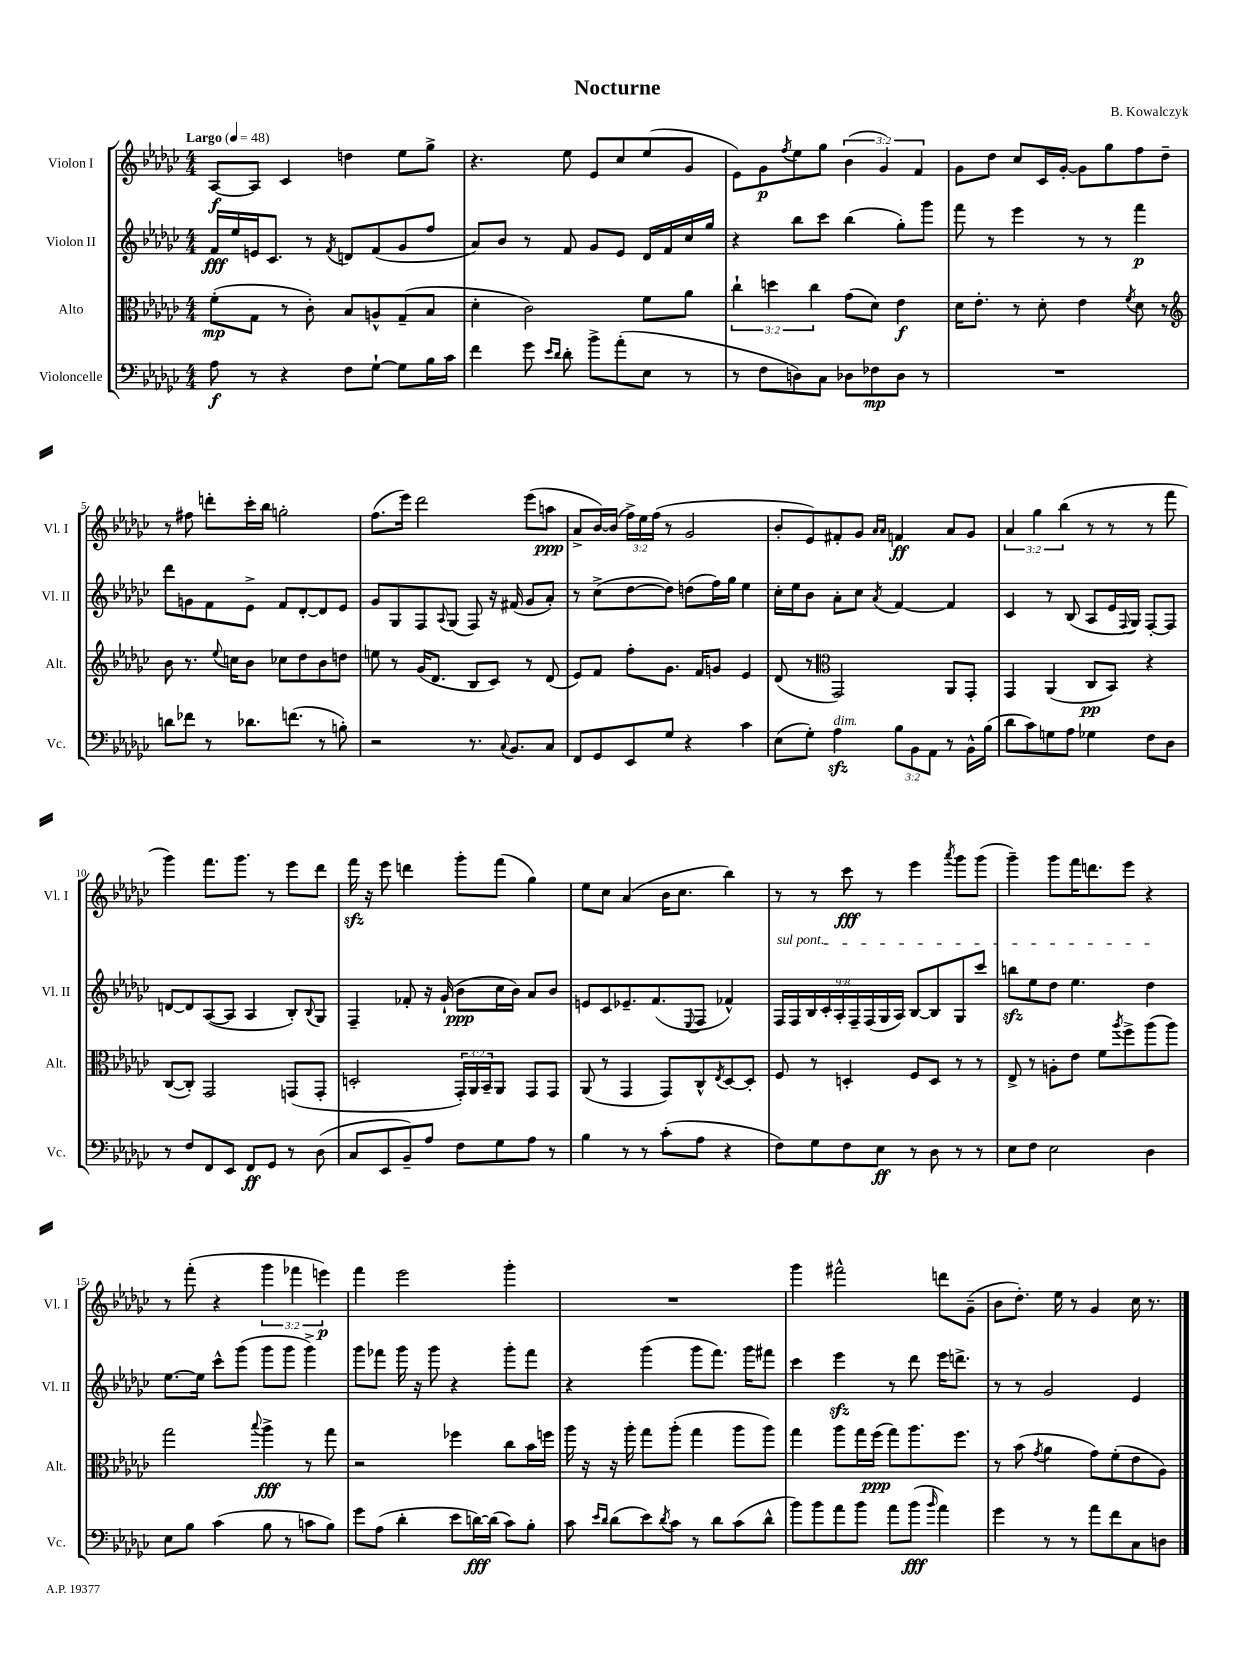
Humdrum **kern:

**kern	**kern	**kern	**kern
*staff4	*staff3	*staff2	*staff1
*clefF4	*clefC3	*clefG2	*clefG2
*k[b-e-a-d-g-c-]	*k[b-e-a-d-g-c-]	*k[b-e-a-d-g-c-]	*k[b-e-a-d-g-c-]
*M4/4	*M4/4	*M4/4	*M4/4
*MM48	*MM48	*MM48	*MM48
8A-	(8f'	16f	[8A-
.	.	16ee-	.
8r	8G-	16e	8A-]
.	.	8.c-	.
4r	8r	.	4c-
.	8c-')	8r	.
.	.	8qf	.
8F	8B-	8d	4dd
[8G-`	8A^^	(8f	.
8G-]	(8G-~	8g-	8ee-
16B-	8B-	8ff	8gg-^
16c-	.	.	.
=	=	=	=
4f	4d-'	8a-)	4.r
.	.	8b-	.
8g-	2c-)	8r	.
16qqe-	.	.	.
16qqd-	.	.	.
8d-'	.	8f	8ee-
8b-^	.	8g-	8e-
(8a-'	.	8e-	8cc-
8E-	8f	16d-	(8ee-
.	.	16f	.
8r	8a-	16cc-	8g-
.	.	16gg-	.
=	=	=	=
8r	6cc-`	4r	8e-)
8F	.	.	8g-
.	6dd	.	.
.	.	.	8qff
8D)	.	8bb-	8ee-
.	6cc-	.	.
8C-	.	8ccc-	8gg-
8D-	(8g-	(4bb-	(6b-
8F-	8d-)	.	.
.	.	.	6g-)
8D-	4e-	8gg-')	.
.	.	.	6f
8r	.	8ggg-	.
=	=	=	=
1r	16d-	8fff	8g-
.	8.e-'	.	.
.	.	8r	8dd-
.	8r	4eee-	8cc-
.	8d-'	.	16c-
.	.	.	[16g-'
.	4e-	8r	8g-]
.	.	8r	8gg-
.	8qf	.	.
.	8d-	4fff	8ff
.	8r	.	8dd-~
=	=	=	=
*	*clefG2	*	*
8d	8b-	8ddd-	8r
8f-	8.r	8g	8ff#
8r	.	8f	8ddd'
.	8qqee-	.	.
.	16cc	.	.
8.d-	8b-	8e-^	16ccc-'
.	.	.	16bb-
.	8cc-	8f	2gg'
(8.f	.	.	.
.	8dd-	[8d-'	.
8r	8b-	8d-]	.
8B')	8dd	8e-	.
=	=	=	=
2r	8ee	8g-	(8.ff
.	8r	8G-	.
.	.	.	16eee-)
.	(16g-	8F	2ddd-
.	8.d-	.	.
.	.	8qqA-	.
.	.	(8G-	.
8.r	8B-	8F)	.
.	8c-)	16r	.
8qqC-	.	.	.
8.BB-	.	(16f#	.
.	8r	8g-	(8eee-
8C-	(8d-	8a-')	8aa
=	=	=	=
8FF	8e-)	8r	8a-^
8GG-	8f	(8cc-^	[16b-)
.	.	.	(16b-]
8EE-	8ff'	[8dd-	24ff^)
.	.	.	24ee-
.	.	.	(24ff
8G-	8.g-	8dd-])	8r
4r	.	(8dd	2g-
.	16f	.	.
.	8g	16ff)	.
.	.	16gg-	.
4c-	4e-	4ee-	.
=	=	=	=
(8E-	(8d-	16cc-'	8b-'
.	.	16ee-	.
8G-')	8r	8b-	8e-)
*	*clefC3	*	*
4A-	2GG-)	8a-'	8f#'
.	.	8cc-	8g-
.	.	.	16qqa-
.	.	8qa-	16qqa-
12B-	.	[4f	4f
12BB-	.	.	.
12AA-	.	.	.
8r	8AA-	4f]	8a-
16BB-^^	8GG-'	.	8g-
(16B-	.	.	.
=	=	=	=
8d-	4GG-	4c-	6a-
8c-)	.	.	.
.	.	.	6gg-
8G	(4AA-	8r	.
.	.	.	(6bb-
8A-	.	(8B-	.
4G-	8C-	8A-	8r
.	8BB-)	16e-	8r
.	.	8qqF	.
.	.	16G-)	.
8F	4r	[8F'	8r
8D-	.	8F]	8fff
=	=	=	=
8r	([8C-	[8d	4ggg-)
8F	8C-'])	8d]	.
8FF	2GG-	([8A-	8.fff
8EE-	.	8A-]	.
.	.	.	8.ggg-
8FF	.	4A-	.
8GG-	.	.	8r
8r	(8GG	8B-')	8eee-
.	.	8qqB-	.
(8D-	8GG'	8G-	8ddd-
=	=	=	=
8C-	2D'	4F~	16fff
.	.	.	16r
8EE-	.	.	8eee-
8BB-~)	.	8f-'	4ddd
8A-	.	16r	.
.	.	(16g-`	.
8F	24GG-')	8b-	8ggg-'
.	24AA-	.	.
.	24BB-~	.	.
8G-	8AA-	16cc-	(8fff
.	.	16b-)	.
8A-	8GG-	8a-	4gg-)
8r	8GG-	8b-	.
=	=	=	=
4B-	(8AA-	8e	8ee-
.	8r	8c-	8cc-
8r	4GG-	8.e-~	(4a-
8r	.	.	.
.	.	(8.f	.
(8c-'	8GG-)	.	16b-
.	.	.	8.cc-
.	.	8qqE-	.
8A-	8C-^^	8F	.
.	8qE-	.	.
4r	[8D-	4f-^^)	4bb-)
.	8D-']	.	.
=	=	=	=
8F)	8F	18F	8r
.	.	18F	.
.	.	18B-	.
8G-	8r	.	8r
.	.	18c-'	.
.	.	18A-'	.
8F	4D'	.	8ccc-
.	.	18F~	.
.	.	(18F	.
8E-	.	.	8r
.	.	18G-	.
.	.	18A-)	.
8r	8F	[8B-	4eee-
8D-	8D	8B-]	.
.	.	.	8qaaa-
8r	8r	8G-	8ggg-
8r	8r	8ccc-	(8ggg-
=	=	=	=
8E-	8E-^	8bb	4ggg-~)
8F	8r	8ee-	.
2E-	8A'	8dd-	8ggg-
.	8e-	4.ee-	16fff
.	.	.	8.ddd
.	8f	.	.
.	8qaa-	.	.
.	8ff^	.	8eee-
4D-	(8aa-	4dd-	4r
.	8aa-)	.	.
=	=	=	=
8E-	2gg-	[8.ee-	8r
8B-	.	.	(8fff'
.	.	16ee-]	.
(4c-	.	8ccc-^^	4r
.	.	(8ggg-	.
.	8qqbb-	.	.
8B-	4aa-^	8ggg-	6ggg-
8r	.	8ggg-	.
.	.	.	6fff-
8c	8r	4ggg-^)	.
.	.	.	6eee)
8B-)	8gg-	.	.
=	=	=	=
8g-	2r	8ggg-	4fff
(8A-	.	8fff-	.
4d-'	.	16ggg-	2eee-
.	.	16r	.
.	.	8ggg-	.
8e-	4ff-	4r	.
[16d)	.	.	.
(16d]	.	.	.
8c-)	8cc-	8ggg-'	4ggg-'
8B-'	16b-	8fff-	.
.	16ff	.	.
=	=	=	=
8c-	16aa-	4r	1r
.	16r	.	.
16qqe-	.	.	.
16qqd-	.	.	.
(8d-	16r	.	.
.	16aa-'	.	.
8e-)	8gg-	(4ggg-	.
8qd-	.	.	.
8c-	(8aa-'	.	.
8r	4gg-	8ggg-	.
8d-	.	8.fff)	.
(8c-	8aa-	.	.
.	.	16ggg-	.
8d-^^	8aa-)	8fff#	.
=	=	=	=
8b-)	4gg-	4ccc-	4ggg-
8b-	.	.	.
8a-	8aa-	4eee-	2fff#^^
8b-	16gg-	.	.
.	(16ff	.	.
8a-	8gg-)	8r	.
(8b-	8.aa-	8ddd-	.
16qqb-	.	.	.
4a-)	.	16eee-	8ddd
.	8.ff	8.ddd^	.
.	.	.	(8g-~
=	=	=	=
4g-	8r	8r	8b-
.	(8b-	8r	8.dd-')
.	8qg-	.	.
8r	4a-	2g-	.
.	.	.	16ee-
8r	.	.	8r
8a-	8g-)	.	4g-
8f	(8f'	.	.
8C-	8e-	4e-	16cc-
.	.	.	8.r
8D	8A-)	.	.
==	==	==	==
*-	*-	*-	*-
